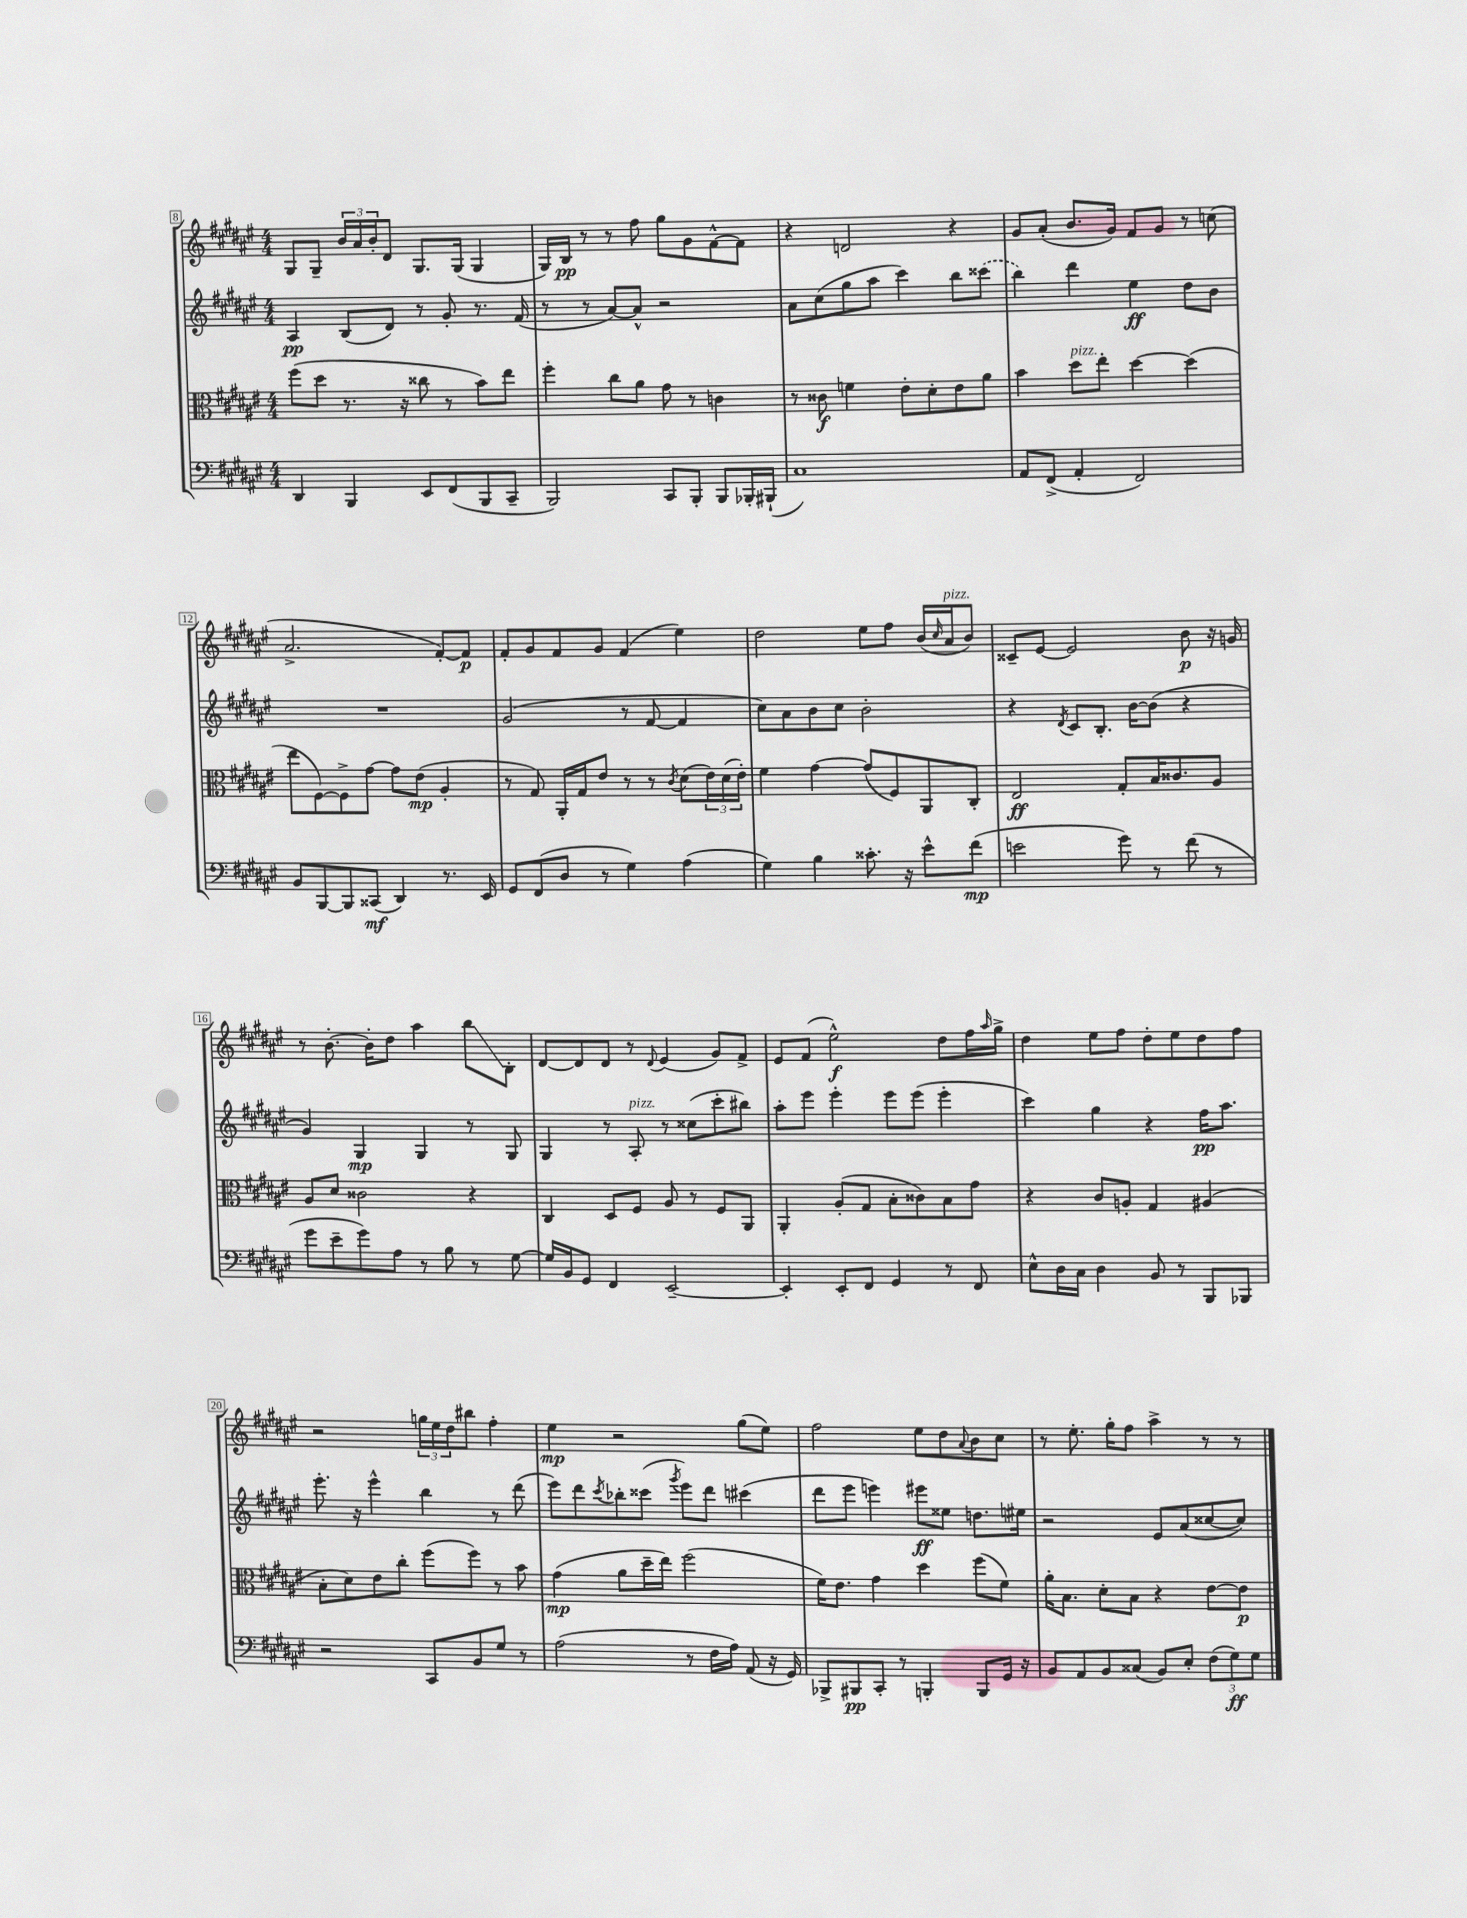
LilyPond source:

<<
\new StaffGroup <<
\new Staff = "s0" {
    \clef treble \key fis \major \numericTimeSignature \time 4/4
    gis8 gis8-- \tuplet 3/2 { b'16 ais'16 b'16-. } dis'8 gis8. gis16( gis4 |
    gis16) b16\pp r8 r8 fis''8 gis''8 gis'8 fis'8~-^ fis'8 |
    r4 d'2 r4 |
    gis'8 ais'8-.( b'8. gis'16) fis'8 gis'8 r8 c''8( |
    ais'2.-> fis'8~-.) fis'8\p |
    fis'8-. gis'8 fis'8 gis'8 fis'4( eis''4) |
    dis''2 eis''8 fis''8 b'16( \grace { cis''16 } ais'16^\markup { \italic "pizz." } b'8) |
    cisis'8-- eis'8~ eis'2 b'8\p r16 g'16 |
    r8 b'8.~-. b'16-. dis''8 ais''4 b''8\glissando b8-. |
    dis'8~ dis'8 dis'8 r8 \appoggiatura { dis'8 } eis'4( gis'8) fis'8-> |
    eis'8 fis'8( eis''2-^\f) dis''8 fis''16 \grace { ais''16 } gis''16-> |
    dis''4 eis''8 fis''8 dis''8-. eis''8 dis''8 fis''8 |
    r2 \tuplet 3/2 { g''16 eis''16 dis''16 } bis''8 fis''4-. |
    eis''4\mp r2 gis''8( eis''8) |
    fis''2 eis''8 dis''8 \appoggiatura { ais'8 } b'8 cis''8 |
    r8 eis''8.-. gis''16-. fis''8 ais''4-> r8 r8 \bar "|." |
}
\new Staff = "s1" {
    \clef treble \key fis \major \numericTimeSignature \time 4/4
    ais4\pp b8( dis'8) r8 gis'8-. r8. fis'16( |
    r8 r8 ais'8~) ais'8-^ r2 |
    ais'8 cis''8( gis''8 ais''8 cis'''4) b''8 \once \slurDashed cisis'''8( |
    b''4) dis'''4 eis''4\ff dis''8 b'8 |
    R1 |
    gis'2( r8 fis'8~ fis'4 |
    cis''8) ais'8 b'8 cis''8 b'2-. |
    r4 \acciaccatura { dis'8 } cis'8 b8.-. b'16~ b'8( r4 |
    gis'4) gis4\mp gis4 r8 gis8 |
    gis4 r8 ais8-.^\markup { \italic "pizz." } r8 cisis''8( cis'''8-. bis''8) |
    ais''8-. eis'''8 eis'''4-. eis'''8 eis'''8( eis'''4-. |
    cis'''4) gis''4 r4 fis''16\pp ais''8. |
    eis'''8.-. r16 eis'''4-^ b''4 r8 dis'''8( |
    eis'''8) dis'''8 \acciaccatura { cis'''8 } bes''8-. cisis'''8( \acciaccatura { gis'''8 } eis'''8) dis'''8 cis'''4( |
    dis'''8 eis'''8 e'''4) eis'''8\ff eisis''8 d''8. eis''16 |
    r2 eis'8 ais'8( cisis''8~ cisis''8) \bar "|." |
}
\new Staff = "s2" {
    \clef alto \key fis \major \numericTimeSignature \time 4/4
    fis''8( dis''8 r8. r16 cisis''8 r8 b'8) eis''8 |
    fis''4-. cis''8 ais'8 gis'8 r8 c'4 |
    r8 cisis'8\f f'4 eis'8-. dis'8-. eis'8 ais'8 |
    b'4 dis''8^\markup { \italic "pizz." } eis''8-. dis''4~ dis''4( |
    eis''8 fis8~) fis8-> gis'8~ gis'8 eis'8\mp( ais4-. |
    r8 gis8) ais,16-. gis16 eis'8 r8 r8 \acciaccatura { cis'8 } dis'8( \tuplet 3/2 { eis'16) dis'16( eis'16-.) } |
    fis'4 gis'4~ gis'8( fis8) ais,8 cis8-. |
    eis2\ff gis8-. b16 cisis'8. ais8 |
    ais8 dis'8 cisis'2 r4 |
    cis4 dis8 fis8 ais8 r8 fis8 ais,8 |
    ais,4-. ais8-.( gis8 b8-. cisis'8) b8 gis'8 |
    r4 cis'8 a8-. gis4 ais4( |
    b8-. dis'8) eis'8 cis''8-. fis''8( fis''8) r8 b'8 |
    gis'4\mp( ais'8 dis''16-- eis''16) fis''2( |
    fis'16) eis'8. gis'4 dis''4 fis''8( fis'8) |
    ais'16-. b8. dis'8-. b8 r4 eis'8~ eis'8\p \bar "|." |
}
\new Staff = "s3" {
    \clef bass \key fis \major \numericTimeSignature \time 4/4
    dis,4 b,,4 eis,8 fis,8( b,,8 cis,8-- |
    b,,2) cis,8 b,,8-. b,,8 bes,,16-. bis,,16-!( |
    cis1) |
    ais,8 fis,8->( ais,4-. fis,2) |
    b,8 b,,8~ b,,8 cisis,8\mf( dis,4) r8. eis,16 |
    gis,8 fis,8( dis8 r8 gis4) ais4( |
    gis4) b4 cisis'8.-. r16 eis'8-^ fis'8\mp( |
    e'2 gis'8) r8 fis'8( r8 |
    gis'8 eis'8-- gis'8) ais8 r8 b8 r8 gis8~ |
    gis16 b,16 gis,8 fis,4 eis,2~-- |
    eis,4-. eis,8-. fis,8 gis,4 r8 fis,8 |
    eis8-^ dis16 cis16 dis4 b,8 r8 b,,8 bes,,8 |
    r2 cis,8 b,8 gis8 r8 |
    ais2( r8 fis16 ais16) ais,8( r16 gis,16) |
    bes,,8-> bis,,8\pp cis,8-. r8 b,,4-. b,,8 gis,16 r16 |
    b,8 ais,8 b,8 cisis8( b,8) eis8-. \tuplet 3/2 { fis8( gis8\ff) gis8 } \bar "|." |
}
>>
>>
\layout { \context { \Score currentBarNumber = #8 \override BarNumber.stencil = #(make-stencil-boxer 0.1 0.3 ly:text-interface::print) } }
